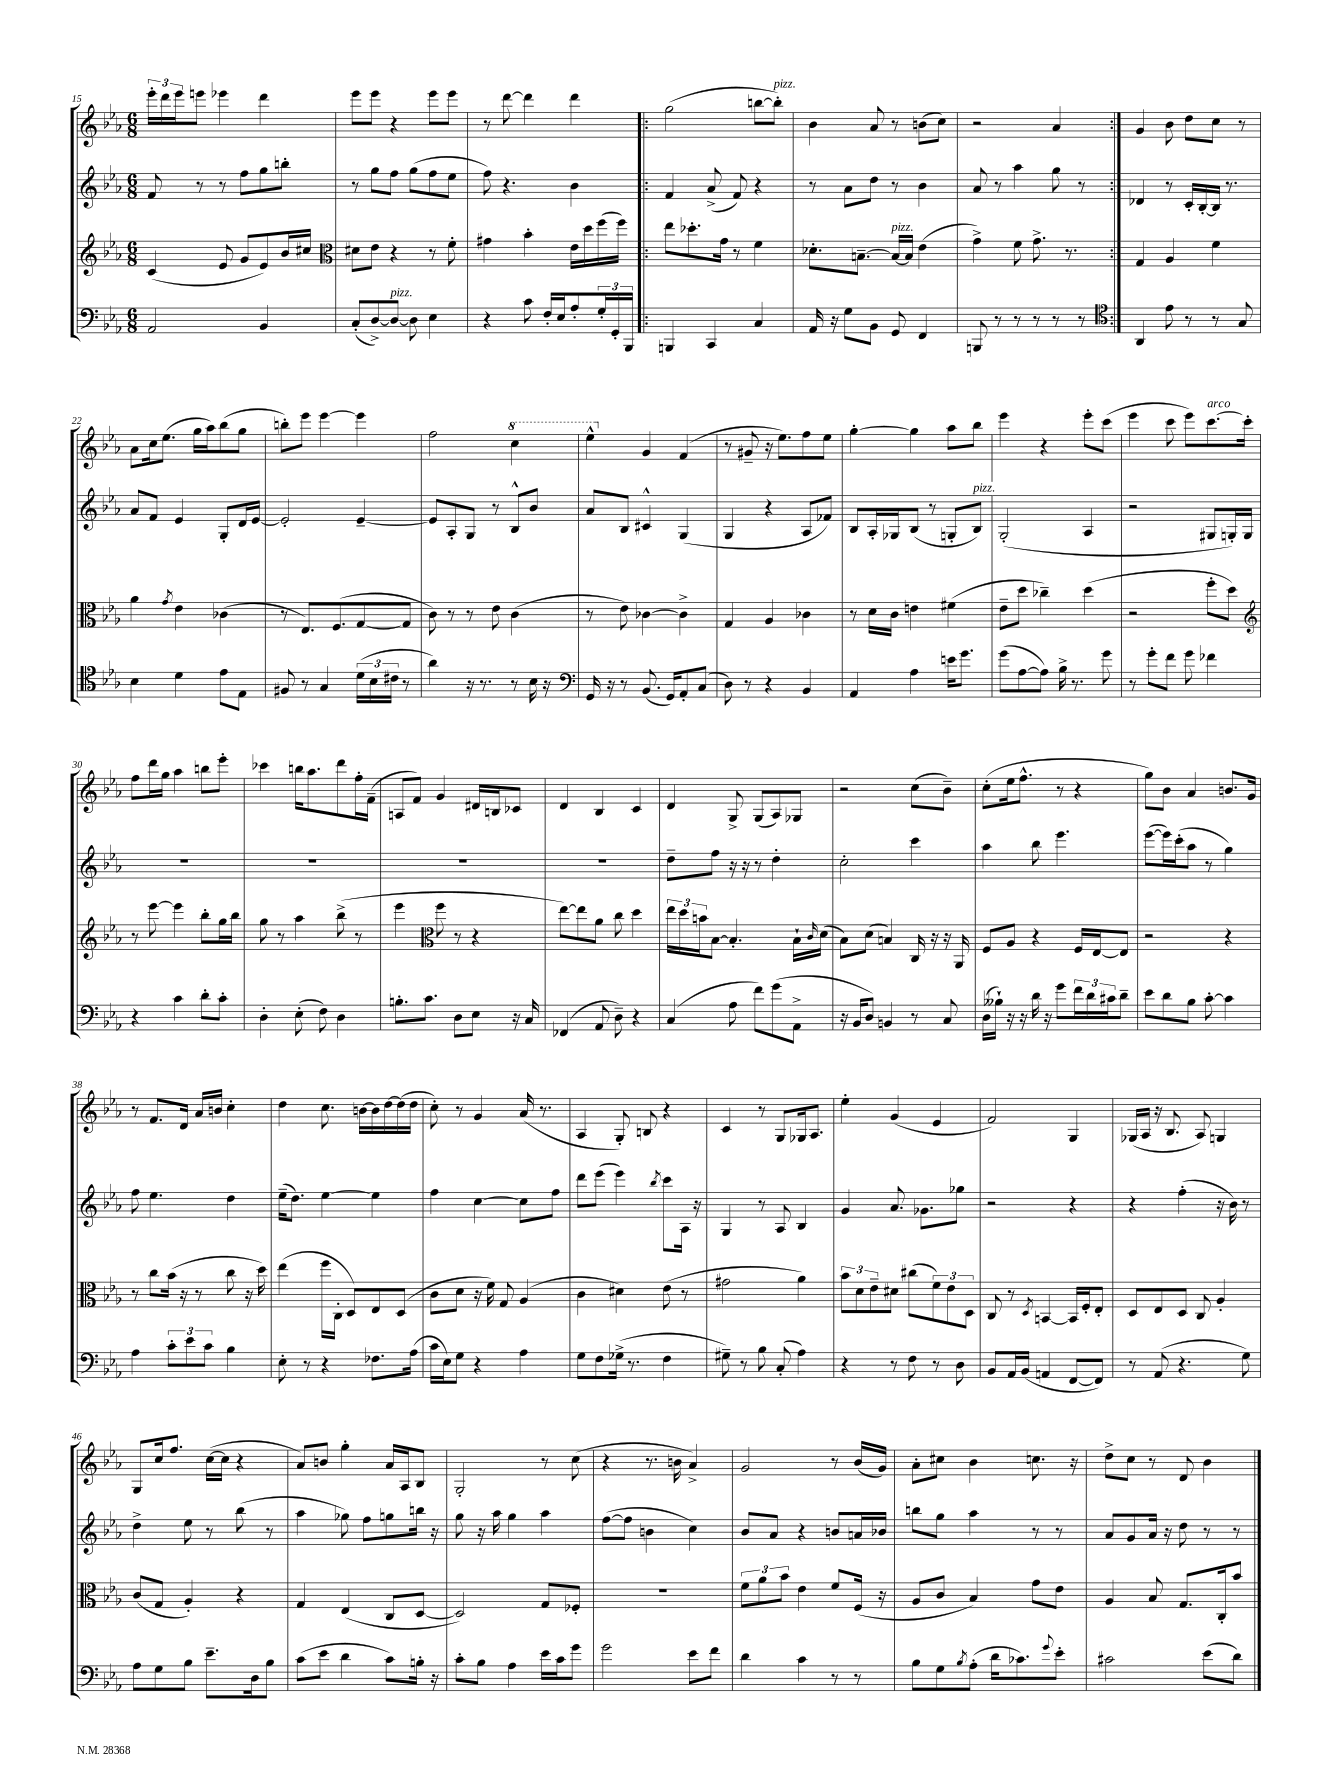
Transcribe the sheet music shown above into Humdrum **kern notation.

**kern	**kern	**kern	**kern
*part4	*part3	*part2	*part1
*staff4	*staff3	*staff2	*staff1
*clefF4	*clefG2	*clefG2	*clefG2
*k[b-e-a-]	*k[b-e-a-]	*k[b-e-a-]	*k[b-e-a-]
*M6/8	*M6/8	*M6/8	*M6/8
=15	=15	=15	=15
2AA-/	(4c/	8f/	24eee-'\LL
.	.	.	24ddd\
.	.	.	24eee-\J
.	.	8r	8eeen\J
.	8e-/	8r	4eee-X\
.	8g/L	8ff\L	.
4BB-/	8e-/)	8gg\	4ddd\
.	16b-/L	8bbn'\J	.
.	16cc#X/JJ	.	.
=16	=16	=16	=16
*	*clefC3	*	*
(8C'/L	8d#X\L	8r	8eee-\L
[8D^/)	8e-\J	8gg\L	8eee-\J
!LO:TX:a:i:t=pizz.	!	!	!
8D/J_	4r	8ff\J	4r
8D\]	.	(8gg\L	.
4E-\	8r	8ff\	8eee-\L
.	8f'\	8ee-\J	8eee-\J
=17	=17	=17	=17
4r	4g#X\	8ff\)	8r
.	.	4.r	[8ddd\
8c\	4b-'\	.	4ddd\]
16F'/LL	.	.	.
16E-/J	.	.	.
8A-'/	16e-\LL	4b-\	4ddd\
.	16dd\	.	.
24G'/L	(16ff\	.	.
24GG'/	.	.	.
.	16ff\JJ)	.	.
24BBB-/JJ	.	.	.
=18!|:	=18!|:	=18!|:	=18!|:
4BBBn/	8ee-\L	4f/	(2gg\
.	8.dd-X'\	.	.
4CC/	.	(8a-^/	.
.	16g\Jk	.	.
.	8r	8f/)	.
4C/	4f\	4r	[8bbn\L
!	!	!	!LO:TX:a:i:t=pizz.
.	.	.	8bb'\J])
=19	=19	=19	=19
16AA-/	8.d-X'\L	8r	4b-\
16r	.	.	.
8G\L	.	8a-\L	.
.	[8.Bn~\J	.	.
8BB-\J	.	8dd\J	8a-/
!	!LO:TX:a:i:t=pizz.	!	!
8GG/	16B/LL_	8r	8r
.	16B/JJ]	.	.
4FF/	(4e-\	4b-\	(8bn\L
.	.	.	8cc\J)
=20	=20	=20	=20
8BBBn/	4g^\)	8a-/	2r
8r	.	8r	.
8r	8f\	4aa-\	.
8r	8.g^\	.	.
8r	.	8gg\	4a-/
.	8.r	.	.
8r	.	8r	.
=21:|!	=21:|!	=21:|!	=21:|!
*clefC4	*	*	*
4AA-/	4G/	4d-X/	4g/
8e-\	4A-/	8r	8b-\
8r	.	16c'/LL	8dd\L
.	.	[16B-'/	.
8r	4f\	16B-/JJ]	8cc\J
.	.	8.r	.
8G/	.	.	8r
!!LO:LB:g=z
=22	=22	=22	=22
4B-\	4a-\	8a-/L	8a-\L
.	.	8f/J	16cc\k
.	.	.	(8.ee-\J
.	8qg/	.	.
4d\	4e-\	4e-/	.
.	.	.	16gg\LL
.	.	.	16aa-\J)
8e-\L	(4c-X\	8G'/L	(8bb-\
8E-\J	.	16d/L	8gg\J
.	.	[16e-/JJ	.
=23	=23	=23	=23
8F#X/	8r	2e-'/]	8bbn'\L)
8r	8.E-/L)	.	8eee-\J
4G/	.	.	[4eee-\
.	(8.F/	.	.
(24d\LL	[8G/	[4e-~/	4eee-\]
24B-\	.	.	.
24c#X\JJ	.	.	.
8r	8G/J]	.	.
=24	=24	=24	=24
4a-\)	8c\)	8e-/L]	2ff\
.	8r	8A-'/	.
16r	8r	8G/J	.
8.r	.	.	.
.	8e-\	8r	.
*	*	*	*8va
8r	(4c\	8B-^^/L	4ccc\
16B-\	.	8b-/J	.
16r	.	.	.
=25	=25	=25	=25
*clefF4	*	*	*
16GG/	8r	8a-/L	4eee-^^\
16r	.	.	.
8r	8e-\)	8B-/J	.
*	*	*	*X8va
(8.BB-/	[4c-X\	4c#X^^/	4g/
16GG/KL)	.	.	.
8AA-'/	4c-^\]	(4G/	(4f/
(8C/J	.	.	.
=26	=26	=26	=26
8D\)	4G/	4G/	8r
8r	.	.	8g#X~/
4r	4A-/	4r	16r
.	.	.	8.ee-\L)
4BB-/	4c-X\	8A-/L	8ff\
.	.	8f-X/J)	8ee-\J
=27	=27	=27	=27
4AA-/	8r	8B-/L	[4gg'\
.	16d\LL	16A-'/L	.
.	16c\JJ	16G-X/J	.
4A-\	4en\	(8B-/J	4gg\]
.	.	8r	.
16en\KL	(4f#X\	8Gn'/L	8aa-\L
8.g\J	.	.	.
!	!	!LO:TX:a:i:t=pizz.	!
.	.	8B-/J)	8bb-\J
=28	=28	=28	=28
(8g\L	8e-~\L	(2G'/	4eee-\
[8A-\	8dd\J	.	.
8A-\J])	4cc-X~\)	.	4r
16B-^\	.	.	.
8.r	.	.	.
.	(4dd\	4A-/	8eee-'\L
8g\	.	.	(8ccc\J
=29	=29	=29	=29
8r	2r	2r	4eee-\
8g'\L	.	.	.
8f\J	.	.	8ccc\
8g\	.	.	8eee-\L)
!	!	!	!LO:TX:a:i:t=arco
4f-X\	8ff'\L	8G#X/L	[8.ccc\
.	8dd\J)	16Gn'/L)	.
.	.	16G/JJ	16ccc'\Jk]
!!LO:LB:g=z
=30	=30	=30	=30
*	*clefG2	*	*
4r	8r	2.r	8ff\L
.	[8eee-\	.	16ddd\L
.	.	.	16gg\JJ
4c\	4eee-\]	.	4aa-\
8d'\L	8bb-'\L	.	8bbn\L
8c'\J	16gg\L	.	8eee-'\J
.	16bb-\JJ	.	.
=31	=31	=31	=31
4D'\	8gg\	2.r	4ccc-X\
.	8r	.	.
(8E-'\	4aa-\	.	16bbn\KL
.	.	.	8.aa-\
8F\)	.	.	.
4D\	(8bb-^\	.	8ddd\
.	8r	.	16ff'\L
.	.	.	(16f~\JJ
=32	=32	=32	=32
8.Bn'\L	4eee-\	2.r	8An/L
.	.	.	8f/J)
8.c\J	.	.	.
*	*clefC3	*	*
.	8ff\	.	4g/
8D\L	8r	.	.
8E-\J	4r	.	16d#X/LL
.	.	.	16Bn/J
16r	.	.	8c-X/J
16C/	.	.	.
=33	=33	=33	=33
(4FF-X/	[8ee-\L)	2.r	4d/
.	8ee-\]	.	.
8AA-/	8a-\J	.	4B-/
8D~\)	8cc\	.	.
4r	4dd\	.	4c/
=34	=34	=34	=34
(4C/	24ee-\LL	8dd~\L	4d/
.	24dd\	.	.
.	24bn\J	.	.
.	[8B-\J	8ff\J	.
8A-\	4.B-'/]	16r	8G^/
.	.	16r	.
8f\L)	.	8r	(8G/L
(8g\	.	4dd'\	8A-/)
8AA-^\J	16B-`\LL	.	8G-X/J
.	16qqc/	.	.
.	(16d\JJ	.	.
=35	=35	=35	=35
16r	8B-\L)	2cc'\	2r
16BB-/KL	.	.	.
8D/J)	(8d\J	.	.
4BBn/	4Bn/)	.	.
8r	16C/	4ccc\	(8cc\L
.	16r	.	.
8C/	16r	.	8b-~\J)
.	16AA-/	.	.
=36	=36	=36	=36
(16D\LL	8F/L	4aa-\	(8cc'\L
16B--X`\JJ)	.	.	.
16r	8A-/J	.	16ee-\k
16r	.	.	8.ff^^\J
16d\	4r	8bb-\	.
16r	.	.	.
8g\L	.	4.eee-\	8r
24f\L	16F/LL	.	4r
24d\	.	.	.
.	[16E-/J	.	.
24c#X\J	.	.	.
8d~\J	8E-/J]	.	.
=37	=37	=37	=37
8e-\L	2r	([8eee-\L	8gg\L)
8d\	.	16eee-\L])	8b-\J
.	.	(16ccc'\J	.
8B-\J	.	8aa-\J	4a-/
[8c'\	.	8r	.
4c\]	4r	4gg\)	8.bn/L
.	.	.	16g/Jk
!!LO:LB:g=z
=38	=38	=38	=38
4A-\	8r	8ff\	8r
.	8cc\L	4.ee-\	8.f/L
12c'\L	(16b-\Jk	.	.
.	16r	.	16d/Jk
12e-\	.	.	.
.	8r	.	16a-/LL
12c\J	.	.	.
.	.	.	16bn/JJ
4B-\	8cc\	4dd\	4cc'\
.	16r	.	.
.	16dd\)	.	.
=39	=39	=39	=39
8E-'\	(4ee-\	(16ee-~\KL	4dd\
.	.	8.dd\J)	.
8r	.	.	.
4r	16ff\LL	[4ee-\	8.cc\
.	16C'\JJ	.	.
.	8D/L)	.	.
.	.	.	[16bn\LL
8.F-X\L	8E-/	4ee-\]	16b\]
.	.	.	[16dd\
.	(8D/J	.	(16dd\]
(16A-\Jk	.	.	16dd\JJ
=40	=40	=40	=40
16c\LL	8c\L	4ff\	8cc'\)
16E-\J)	.	.	.
8G\J	8d\J	.	8r
4r	16r	[4cc\	4g/
.	16f\)	.	.
.	8G/	.	.
4A-\	(4A-/	8cc\L]	(16a-/
.	.	.	8.r
.	.	8ff\J	.
=41	=41	=41	=41
8G\L	4c\	8ddd\L	4A-/
8F\	.	(8eee-\J	.
(16G-X^\Jk	4d#X\)	4eee-\)	8G'/)
8.r	.	.	.
.	.	.	8Bn/
.	.	8qbb-/	.
4F\	(8e-\	8ccc\L	4r
.	8r	16A-\Jk	.
.	.	16r	.
=42	=42	=42	=42
8G#X~\)	2g#X\	4G/	4c/
8r	.	.	.
8B-\	.	8r	8r
(8C'/	.	8A-/	8G/L
4A-\)	4a-\)	4B-/	16G-X/k
.	.	.	8.A-/J
=43	=43	=43	=43
4r	12b-\L	4g/	4ee-'\
.	12d\	.	.
.	12e-~\	.	.
8r	8d#X\J	8.a-/	(4g/
8F\	(8cc#X\L	.	.
.	.	8.g-X\L	.
8r	12f\)	.	4e-/
.	12e-\	.	.
8D\	.	8gg-X\J	.
.	12D\J	.	.
=44	=44	=44	=44
8BB-/L	8C/	2r	2f/)
16AA-/L	8r	.	.
(16BB-/JJ	.	.	.
.	8qD/	.	.
4AAn/	[4BBn/	.	.
[8FF/L	16BB/LL]	4r	4G/
.	16F'/J	.	.
8FF/J])	8E-'/J	.	.
=45	=45	=45	=45
8r	8D/L	4r	(16G-X/LL
.	.	.	16A-/JJ
(8AA-/	8E-/	.	16r
.	.	.	8.B-/
4.r	8D/J	(4ff'\	.
.	8C/	.	8A-/)
.	4A-'/	16r	4Gn/
.	.	16b-\)	.
8G\)	.	8r	.
!!LO:LB:g=z
=46	=46	=46	=46
8A-\L	(8c/L	4dd^\	8G/L
8G\	8G/J	.	16cc/k
.	.	.	8.ff/J
8B-\J	4A-'/)	8ee-\	.
8.e-~\L	.	8r	([16cc\LL
.	.	.	16cc\JJ]
.	4r	(8bb-\	4r
16D\k	.	.	.
8B-\J	.	8r	.
=47	=47	=47	=47
(8c\L	4G/	4aa-\	8a-/L)
8e-\J	.	.	8bn/J
4d\	(4E-/	8gg-X\)	4gg'\
.	.	8ff\L	.
8c\L)	8C/L	8ggn\	16a-/LL
.	.	.	16A-/J
16Bn'\Jk	[8D/J	16bbn\Jk	8B-/J
16r	.	16r	.
=48	=48	=48	=48
8c'\L	2D/])	8gg\	2G'/
8B-\J	.	16r	.
.	.	16aa-\	.
4A-\	.	4gg\	.
16e-\LL	8G/L	4aa-\	8r
16c\J	.	.	.
8g\J	8F-X'/J	.	(8cc\
=49	=49	=49	=49
2g\	2.r	([8ff\L	4r
.	.	8ff\J]	.
.	.	4bn\	8.r
.	.	.	16bn\
8e-\L	.	4cc\)	4a-^/)
8f\J	.	.	.
=50	=50	=50	=50
4d\	12f\L	8b-/L	2g/
.	12a-\	.	.
.	.	8a-/J	.
.	12b-\J	.	.
4c\	4e-\	4r	.
8r	8f/L	8bn/L	8r
8r	(16F/Jk	16an/L	(16b-/LL
.	16r	16b-X/JJ	16g/JJ)
=51	=51	=51	=51
8B-\L	8A-/L	8bbn\L	8a-'\L
8G\	8c/J	8gg\J	8cc#X\J
8qB-/	.	.	.
(8A-'\J	4B-/)	4aa-\	4b-\
16d\KL	.	.	.
8.c-X\)	.	.	.
.	8g\L	8r	8.ccn\
8qqg/	.	.	.
8e-'\J	8e-\J	8r	.
.	.	.	16r
=52	=52	=52	=52
2c#X\	4A-/	8a-/L	8dd^\L
.	.	8g/	8cc\J
.	8B-/	16a-/Jk	8r
.	.	16r	.
.	8.G/L	8dd\	8d/
(8e-\L	.	8r	4b-\
.	16C'/k	.	.
8d\J)	8b-/J	8r	.
==	==	==	==
*-	*-	*-	*-
